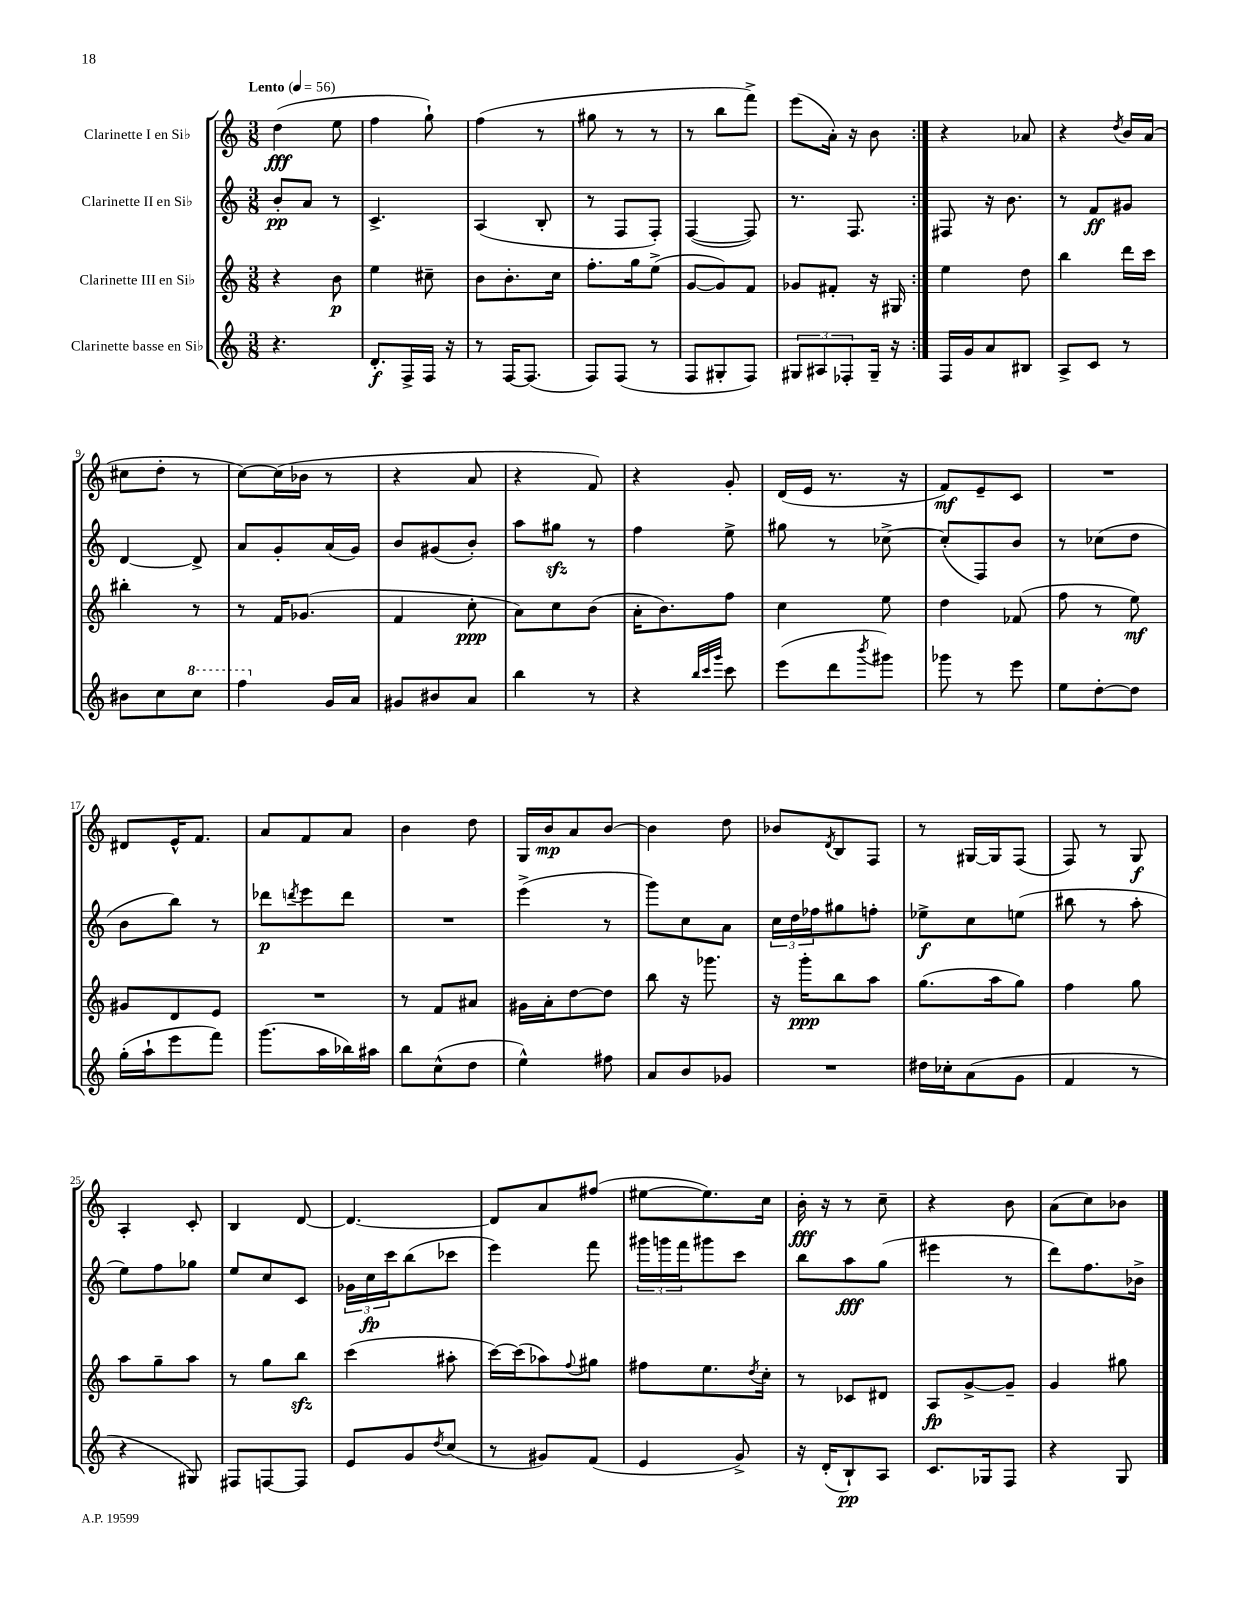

**kern	**dynam	**kern	**dynam	**kern	**dynam	**kern	**dynam
*part4	*part4	*part3	*part3	*part2	*part2	*part1	*part1
*staff4	*staff4	*staff3	*staff3	*staff2	*staff2	*staff1	*staff1
*I"Clarinette basse en Si♭	*	*I"Clarinette III en Si♭	*	*I"Clarinette II en Si♭	*	*I"Clarinette I en Si♭	*
*clefG2	*	*clefG2	*	*clefG2	*	*clefG2	*
*k[]	*	*k[]	*	*k[]	*	*k[]	*
*M3/8	*	*M3/8	*	*M3/8	*	*M3/8	*
*MM56	*	*MM56	*	*MM56	*	*MM56	*
=1	=1	=1	=1	=1	=1	=1	=1
!	!	!	!	!	!	!LO:TX:a:B:t=Lento	!
4.r	.	4r	.	8b'/L	pp	(4dd\	fff
.	.	.	.	8a/J	.	.	.
.	.	8b\	p	8r	.	8ee\	.
=2	=2	=2	=2	=2	=2	=2	=2
8.d'/L	f	4ee\	.	4.c^/	.	4ff\	.
16F^/L	.	.	.	.	.	.	.
16F/JJ	.	8cc#X~\	.	.	.	8gg`\)	.
16r	.	.	.	.	.	.	.
=3	=3	=3	=3	=3	=3	=3	=3
8r	.	8b\L	.	(4A/	.	(4ff\	.
[16F/KL	.	8.b'\	.	.	.	.	.
(8.F/J]	.	.	.	.	.	.	.
.	.	.	.	8B'/	.	8r	.
.	.	16cc\Jk	.	.	.	.	.
=4	=4	=4	=4	=4	=4	=4	=4
8F/L)	.	8.ff'\L	.	8r	.	8gg#X\	.
(8F/J	.	.	.	8F/L	.	8r	.
.	.	16gg\k	.	.	.	.	.
8r	.	(8ee^\J	.	8F'/J)	.	8r	.
=5	=5	=5	=5	=5	=5	=5	=5
8F/L	.	[8g/L	.	([4F/	.	8r	.
8G#X'/	.	8g/])	.	.	.	8bb\L	.
8F/J)	.	8f/J	.	8F/])	.	8fff^\J)	.
=6	=6	=6	=6	=6	=6	=6	=6
12G#X/L	.	8g-X/L	.	8.r	.	(8eee\L	.
12A#X/	.	.	.	.	.	.	.
.	.	8f#X'/J	.	.	.	16a'\Jk)	.
12F-X'/	.	.	.	.	.	.	.
.	.	.	.	8.F/	.	16r	.
16G#~/Jk	.	16r	.	.	.	8b\	.
16r	.	16G#X/	.	.	.	.	.
=7:|!	=7:|!	=7:|!	=7:|!	=7:|!	=7:|!	=7:|!	=7:|!
16F/LL	.	4ee\	.	8F#X/	.	4r	.
16g/J	.	.	.	.	.	.	.
8a/	.	.	.	16r	.	.	.
.	.	.	.	8.b\	.	.	.
8B#X/J	.	8dd\	.	.	.	8a-X/	.
=8	=8	=8	=8	=8	=8	=8	=8
8A^/L	.	4bb\	.	8r	.	4r	.
8c/J	.	.	.	8f/L	ff	.	.
.	.	.	.	.	.	8qdd/	.
8r	.	16ddd\LL	.	8g#X/J	.	16b/LL	.
.	.	16ccc\JJ	.	.	.	(16a/JJ	.
!!LO:LB:g=z
=9	=9	=9	=9	=9	=9	=9	=9
8b#X\L	.	4bb#X'\	.	[4d/	.	8cc#X\L	.
8cc\	.	.	.	.	.	8dd'\J	.
*8va	*	*	*	*	*	*	*
8ccc\J	.	8r	.	8d^/]	.	8r	.
=10	=10	=10	=10	=10	=10	=10	=10
4fff\	.	8r	.	8a/L	.	[8cc\L)	.
.	.	16f/KL	.	8g'/	.	(16cc\L]	.
.	.	(8.g-X/J	.	.	.	16b-X\JJ	.
*X8va	*	*	*	*	*	*	*
16g/LL	.	.	.	(16a/L	.	8r	.
16a/JJ	.	.	.	16g/JJ)	.	.	.
=11	=11	=11	=11	=11	=11	=11	=11
8g#X/L	.	4f/	.	8b/L	.	4r	.
8b#X/	.	.	.	(8g#X/	.	.	.
8a/J	.	8cc'\	ppp	8b'/J)	.	8a/	.
=12	=12	=12	=12	=12	=12	=12	=12
4bb\	.	8a\L)	.	8aa\L	.	4r	.
.	.	8cc\	.	8gg#Xzz\J	.	.	.
8r	.	(8b\J	.	8r	.	8f/)	.
=13	=13	=13	=13	=13	=13	=13	=13
4r	.	16a'\KL	.	4ff\	.	4r	.
.	.	8.b\)	.	.	.	.	.
32qqbb/LLL	.	.	.	.	.	.	.
32qqccc/	.	.	.	.	.	.	.
32qqggg/JJJ	.	.	.	.	.	.	.
8ccc\	.	8ff\J	.	8ee^\	.	8g'/	.
=14	=14	=14	=14	=14	=14	=14	=14
(8eee\L	.	4cc\	.	8gg#X\	.	(16d/LL	.
.	.	.	.	.	.	16e/JJ	.
8ddd\	.	.	.	8r	.	8.r	.
8qbbb/	.	.	.	.	.	.	.
8ggg#X\J)	.	8ee\	.	[8cc-X^\	.	.	.
.	.	.	.	.	.	16r	.
=15	=15	=15	=15	=15	=15	=15	=15
8ggg-X\	.	4dd\	.	(8cc-'/L]	.	8f/L)	mf
8r	.	.	.	8F/)	.	8e~/	.
8eee\	.	(8f-X/	.	8b/J	.	8c/J	.
=16	=16	=16	=16	=16	=16	=16	=16
8ee\L	.	8ff\	.	8r	.	4.r	.
[8dd'\	.	8r	.	(8cc-X\L	.	.	.
8dd\J]	.	8ee\)	mf	8dd\J	.	.	.
!!LO:LB:g=z
=17	=17	=17	=17	=17	=17	=17	=17
(16gg'\LL	.	8g#X/L	.	8b\L	.	8d#X/L	.
16aa`\J	.	.	.	.	.	.	.
8eee\	.	8d/	.	8bb\J)	.	16e^^/K	.
.	.	.	.	.	.	8.f/J	.
8fff\J)	.	8e/J	.	8r	.	.	.
=18	=18	=18	=18	=18	=18	=18	=18
(8.ggg\L	.	4.r	.	8ddd-X\L	p	8a/L	.
.	.	.	.	8qdddn/	.	.	.
.	.	.	.	8eee\	.	8f/	.
16aa\L	.	.	.	.	.	.	.
16bb-X\)	.	.	.	8ddd\J	.	8a/J	.
16aa#X\JJ	.	.	.	.	.	.	.
=19	=19	=19	=19	=19	=19	=19	=19
8bb\L	.	8r	.	4.r	.	4b\	.
(8cc^^\	.	8f/L	.	.	.	.	.
8dd\J	.	8a#X/J	.	.	.	8dd\	.
=20	=20	=20	=20	=20	=20	=20	=20
4ee^^\)	.	16g#X\LL	.	(4eee^\	.	16G/LL	.
.	.	16a'\J	.	.	.	16b/J	mp
.	.	[8dd\	.	.	.	8a/	.
8ff#X\	.	8dd\J]	.	8r	.	[8b/J	.
=21	=21	=21	=21	=21	=21	=21	=21
8a/L	.	8bb\	.	8ggg\L)	.	4b\]	.
8b/	.	16r	.	8cc\	.	.	.
.	.	8.ggg-X\	.	.	.	.	.
8g-X/J	.	.	.	8a\J	.	8dd\	.
=22	=22	=22	=22	=22	=22	=22	=22
4.r	.	16r	.	24cc\LL	.	8b-X/L	.
.	.	.	.	24dd\	.	.	.
.	.	16ggg'\KL	ppp	.	.	.	.
.	.	.	.	24ff-X\J	.	.	.
.	.	.	.	.	.	8qd/	.
.	.	8bb\	.	8gg#X\	.	8B/	.
.	.	8aa\J	.	8ffn'\J	.	8F/J	.
=23	=23	=23	=23	=23	=23	=23	=23
16dd#X\LL	.	(8.gg\L	.	8ee-X^\L	f	8r	.
16cc-X'\J	.	.	.	.	.	.	.
(8a\	.	.	.	8cc\	.	[16G#X/LL	.
.	.	16aa\k	.	.	.	16G#/J]	.
8g\J	.	8gg\J)	.	(8een\J	.	(8F/J	.
=24	=24	=24	=24	=24	=24	=24	=24
4f/	.	4ff\	.	8bb#X\	.	8F/)	.
.	.	.	.	8r	.	8r	.
8r	.	8gg\	.	8aa'\	.	8G/	f
!!LO:LB:g=z
=25	=25	=25	=25	=25	=25	=25	=25
4r	.	8aa\L	.	8ee\L)	.	4A'/	.
.	.	8gg~\	.	8ff\	.	.	.
8G#X/)	.	8aa\J	.	8gg-X\J	.	8c'/	.
=26	=26	=26	=26	=26	=26	=26	=26
8F#X/L	.	8r	.	8ee/L	.	4B/	.
[8Fn/	.	8gg\L	.	8cc/	.	.	.
8F/J]	.	8bbzz\J	.	8c/J	.	[8d/	.
=27	=27	=27	=27	=27	=27	=27	=27
8e/L	.	(4ccc\	.	24g-X\LL	.	4.d/_	.
.	.	.	.	24cc\	fp	.	.
.	.	.	.	24ccc\J	.	.	.
8g/	.	.	.	(8bb\	.	.	.
8qdd/	.	.	.	.	.	.	.
(8cc/J	.	8aa#X'\	.	8ccc-X\J	.	.	.
=28	=28	=28	=28	=28	=28	=28	=28
8r	.	[16ccc\LL)	.	4eee\)	.	8d/L]	.
.	.	(16ccc\J]	.	.	.	.	.
8g#X/L)	.	8aa-X\)	.	.	.	8a/	.
.	.	8qqff/	.	.	.	.	.
(8f/J	.	8gg#X\J	.	8fff\	.	(8ff#X/J	.
=29	=29	=29	=29	=29	=29	=29	=29
4e/	.	8ff#X\L	.	24ggg#X\LL	.	[8ee#X\L	.
.	.	.	.	24gggn\	.	.	.
.	.	.	.	24fff\J	.	.	.
.	.	8.ee\	.	8ggg#X\	.	8.ee#\])	.
8g^/)	.	.	.	8ccc\J	.	.	.
.	.	8qdd/	.	.	.	.	.
.	.	16cc'\Jk	.	.	.	16cc\Jk	.
=30	=30	=30	=30	=30	=30	=30	=30
16r	.	8r	.	8bb\L	.	16b'\	fff
(16d'/KL	.	.	.	.	.	16r	.
8B`/)	pp	8c-X/L	.	8aa\	fff	8r	.
8A/J	.	8d#X/J	.	(8gg\J	.	8cc~\	.
=31	=31	=31	=31	=31	=31	=31	=31
8.c/L	.	8A/L	fp	4eee#X\	.	4r	.
.	.	[8g^/	.	.	.	.	.
16G-X/k	.	.	.	.	.	.	.
8F/J	.	8g~/J]	.	8r	.	8b\	.
=32	=32	=32	=32	=32	=32	=32	=32
4r	.	4g/	.	8ddd\L)	.	(8a\L	.
.	.	.	.	8.ff\	.	8cc\)	.
8G/	.	8gg#X\	.	.	.	8b-X\J	.
.	.	.	.	16b-X^\Jk	.	.	.
==	==	==	==	==	==	==	==
*-	*-	*-	*-	*-	*-	*-	*-
